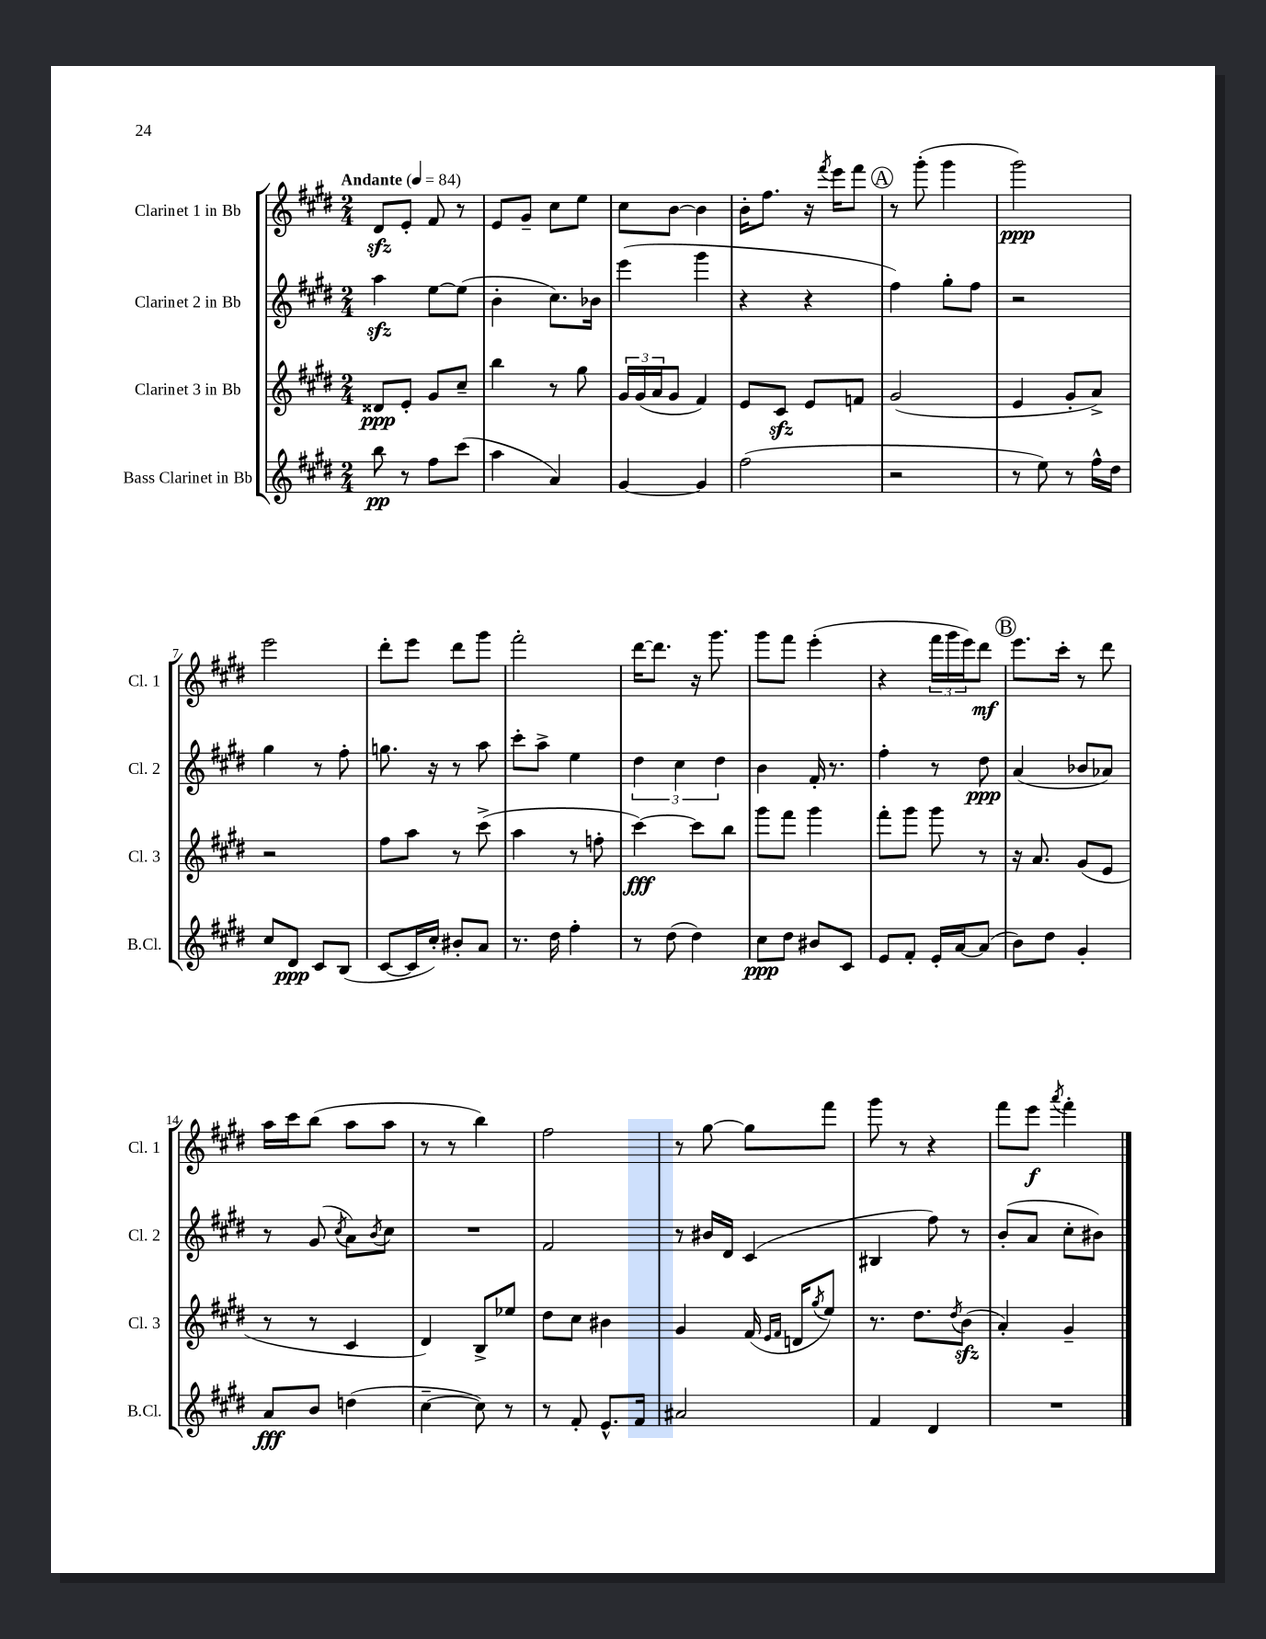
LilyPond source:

<<
\new StaffGroup <<
\new Staff = "s0" \with { instrumentName = "Clarinet 1 in Bb" shortInstrumentName = "Cl. 1" } {
    \clef treble \key e \major \numericTimeSignature \time 2/4 \tempo "Andante" 4 = 84
    dis'8\sfz e'8-. fis'8 r8 |
    e'8 gis'8-- cis''8 e''8 |
    cis''8 b'8~ b'4 |
    b'16-. fis''8. r16 \acciaccatura { fis'''8 } e'''16 fis'''8 |
    \mark \markup { \circle "A" } r8 gis'''8-.( gis'''4 |
    gis'''2\ppp) |
    e'''2 |
    dis'''8-. e'''8 dis'''8 gis'''8 |
    fis'''2-. |
    dis'''16~ dis'''8. r16 gis'''8. |
    gis'''8 fis'''8 e'''4-.( |
    r4 \tuplet 3/2 { fis'''16 gis'''16 e'''16) } dis'''8\mf |
    \mark \markup { \circle "B" } e'''8. cis'''16-. r8 dis'''8 |
    a''16 cis'''16 b''8( a''8 a''8 |
    r8 r8 b''4) |
    fis''2 |
    r8 gis''8~ gis''8 fis'''8 |
    gis'''8 r8 r4 |
    fis'''8 e'''8\f \acciaccatura { a'''8 } fis'''4-. \bar "|." |
}
\new Staff = "s1" \with { instrumentName = "Clarinet 2 in Bb" shortInstrumentName = "Cl. 2" } {
    \clef treble \key e \major \numericTimeSignature \time 2/4
    a''4\sfz e''8~ e''8( |
    b'4-. cis''8.) bes'16 |
    e'''4( gis'''4 |
    r4 r4 |
    \mark \markup { \circle "A" } fis''4) gis''8-. fis''8 |
    r2 |
    gis''4 r8 fis''8-. |
    g''8. r16 r8 a''8 |
    cis'''8-. a''8-> e''4 |
    \tuplet 3/2 { dis''4 cis''4 dis''4 } |
    b'4 fis'16-. r8. |
    fis''4-. r8 dis''8\ppp |
    \mark \markup { \circle "B" } a'4( bes'8 aes'8) |
    r8 gis'8( \acciaccatura { cis''8 } a'8) \acciaccatura { b'8 } cis''8 |
    R2 |
    fis'2 |
    r8 bis'16 dis'16 cis'4( |
    bis4 fis''8) r8 |
    b'8-.( a'8 cis''8-. bis'8) \bar "|." |
}
\new Staff = "s2" \with { instrumentName = "Clarinet 3 in Bb" shortInstrumentName = "Cl. 3" } {
    \clef treble \key e \major \numericTimeSignature \time 2/4
    disis'8\ppp e'8-. gis'8 cis''8-- |
    b''4 r8 gis''8 |
    \tuplet 3/2 { gis'16 gis'16( a'16 } gis'8 fis'4) |
    e'8 cis'8\sfz e'8 f'8 |
    \mark \markup { \circle "A" } gis'2( |
    e'4 gis'8-. a'8->) |
    r2 |
    fis''8 a''8 r8 cis'''8->( |
    a''4 r8 f''8-. |
    cis'''4~\fff) cis'''8 b''8 |
    gis'''8 fis'''8 gis'''4 |
    fis'''8-. gis'''8 gis'''8 r8 |
    \mark \markup { \circle "B" } r16 a'8. gis'8( e'8 |
    r8 r8 cis'4 |
    dis'4) b8-> ees''8 |
    dis''8 cis''8 bis'4 |
    gis'4 fis'16( \grace { e'16 fis'16 } d'16 \acciaccatura { gis''8 } e''8) |
    r8. dis''8. \acciaccatura { dis''8 } b'8\sfz( |
    a'4-.) gis'4-- \bar "|." |
}
\new Staff = "s3" \with { instrumentName = "Bass Clarinet in Bb" shortInstrumentName = "B.Cl." } {
    \clef treble \key e \major \numericTimeSignature \time 2/4
    b''8\pp r8 fis''8 cis'''8( |
    a''4 a'4) |
    gis'4~ gis'4 |
    fis''2( |
    \mark \markup { \circle "A" } r2 |
    r8 e''8) r8 fis''16-^ dis''16 |
    cis''8 dis'8\ppp cis'8 b8( |
    cis'8~ cis'16 cis''16-.) bis'8-. a'8 |
    r8. dis''16 fis''4-. |
    r8 dis''8( dis''4) |
    cis''8\ppp dis''8 bis'8 cis'8 |
    e'8 fis'8-. e'16-. a'16~ a'8( |
    \mark \markup { \circle "B" } b'8) dis''8 gis'4-. |
    a'8\fff b'8 d''4( |
    cis''4~-- cis''8) r8 |
    r8 fis'8-. e'8.-^ fis'16 |
    ais'2 |
    fis'4 dis'4 |
    R2 \bar "|." |
}
>>
>>
